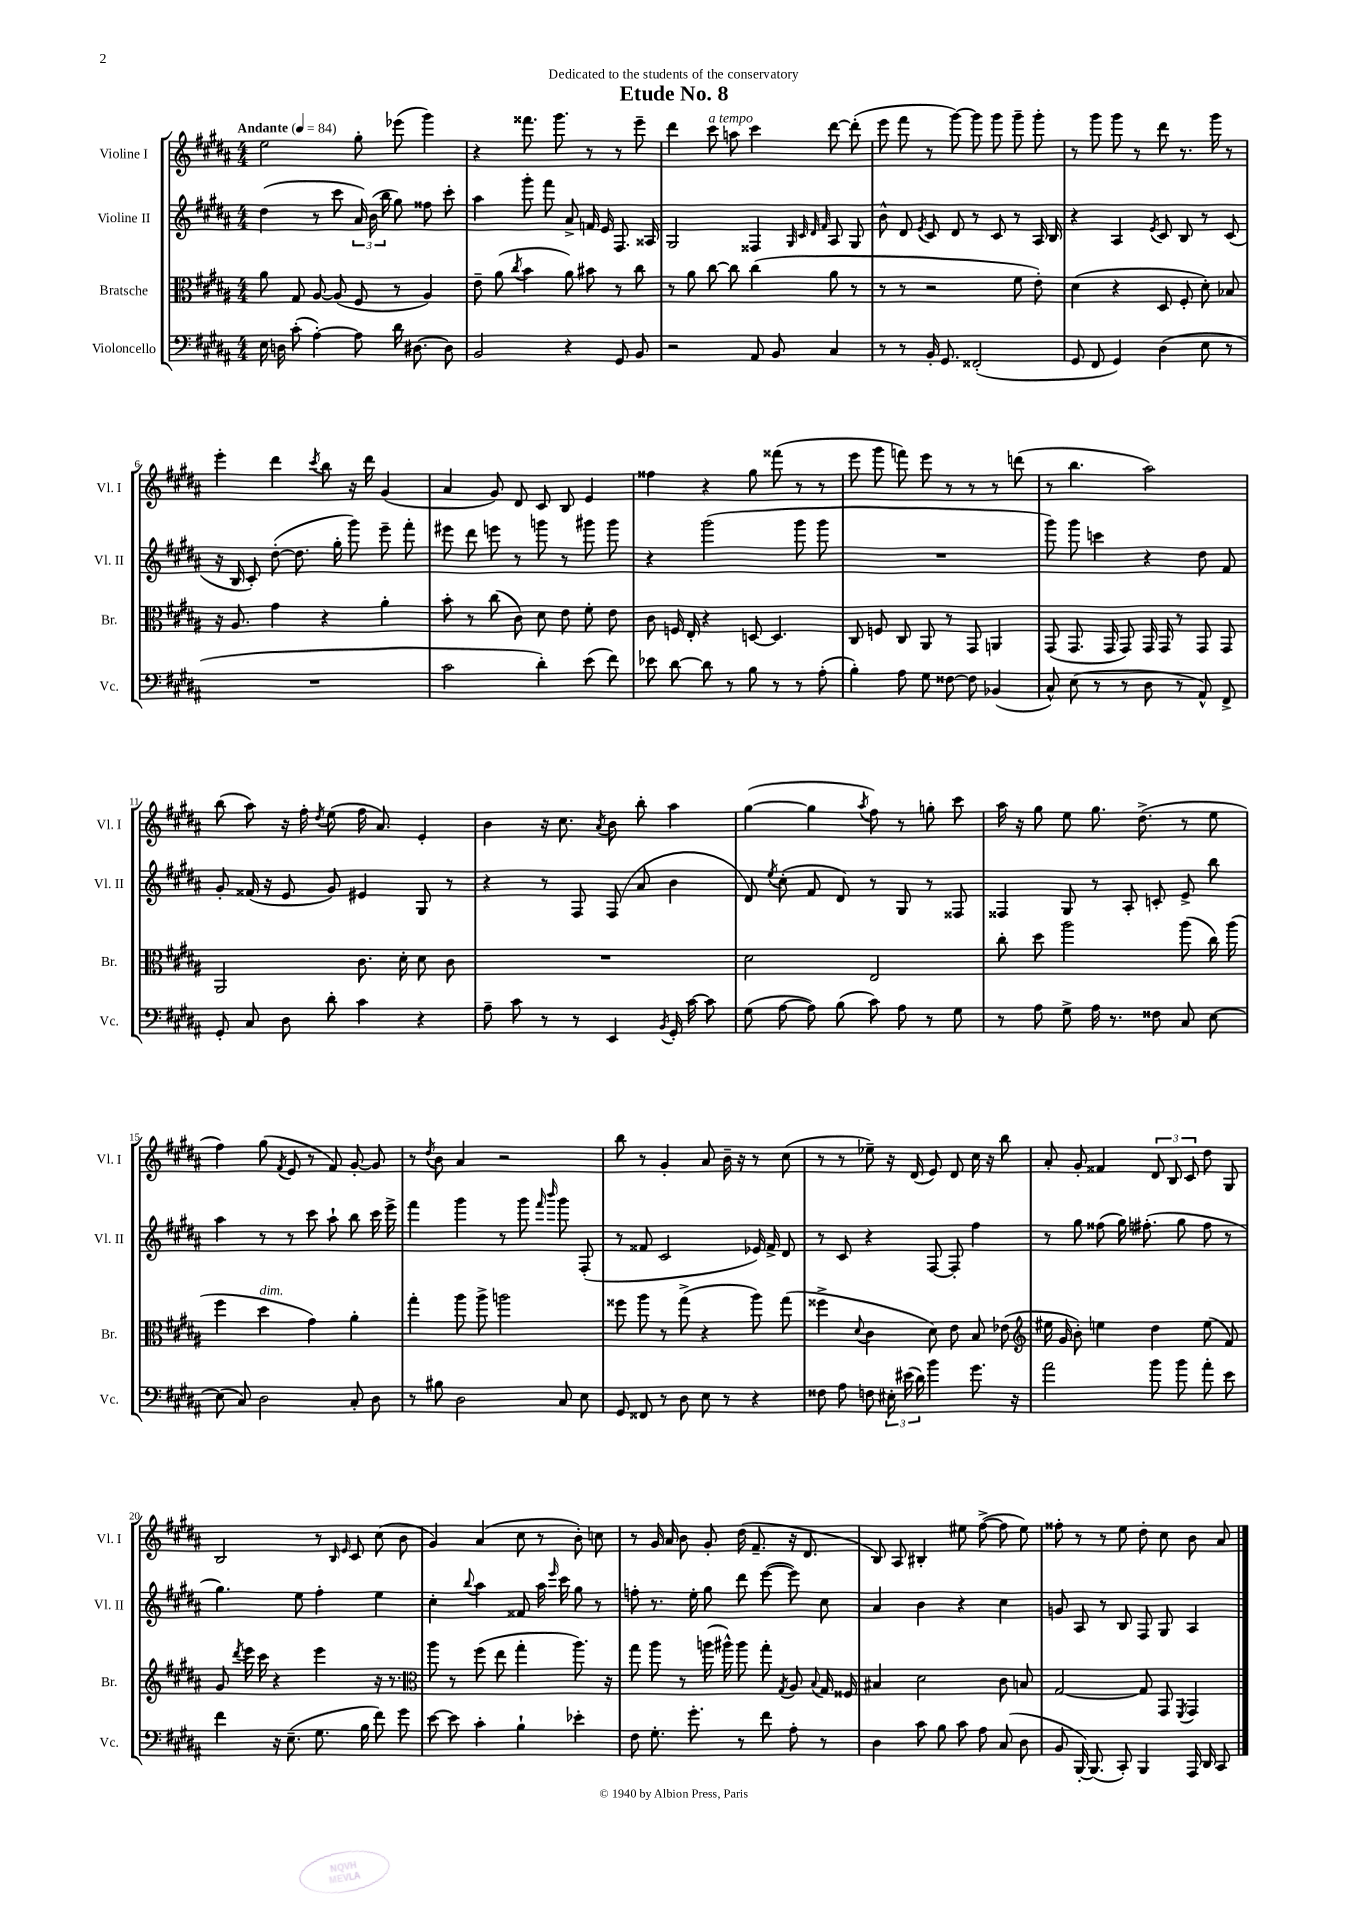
\header { title = "Etude No. 8" dedication = "Dedicated to the students of the conservatory" }
<<
\new StaffGroup <<
\new Staff = "s0" \with { instrumentName = "Violine I" shortInstrumentName = "Vl. I" } {
    \clef treble \key b \major \numericTimeSignature \time 4/4 \tempo "Andante" 4 = 84
    \autoBeamOff e''2 gis''8-. ees'''8( gis'''4) |
    r4 fisis'''8. gis'''8. r8 r8 e'''8-- |
    dis'''4 cis'''8^\markup { \italic "a tempo" } a''8 cis'''4 dis'''8~ dis'''8-.( |
    e'''8 fis'''8 r8 gis'''8~) gis'''8 gis'''8 gis'''8-- gis'''8-. |
    r8 gis'''8 gis'''8 r8 dis'''8 r8. gis'''16 r8 |
    e'''4-. dis'''4 \acciaccatura { cis'''8 } b''8 r16 dis'''16 gis'4( |
    ais'4 gis'8) dis'8 cis'8 b8 e'4 |
    fisis''4 r4 gis''8 fisis'''8( r8 r8 |
    e'''8 gis'''8 f'''8) e'''8 r8 r8 r8 d'''8( |
    r8 b''4. ais''2) |
    b''8( ais''8) r16 fis''16-. \acciaccatura { dis''8 } e''8( fis''16 ais'8.) e'4-. |
    b'4 r16 cis''8. \acciaccatura { ais'8 } b'8 b''8-. ais''4 |
    gis''4~( gis''4 \acciaccatura { ais''8 } fis''8) r8 g''8-. cis'''8 |
    ais''16 r16 gis''8 e''8 gis''8. dis''8.->( r8 e''8 |
    fis''4) gis''8( \acciaccatura { fis'8 } e'8 r8 fis'8) gis'8~-. gis'8 |
    r8 \acciaccatura { dis''8 } b'8 ais'4 r2 |
    b''8 r8 gis'4-. ais'8 b'16-- r16 r8 cis''8( |
    r8 r8 ees''8--) r16 dis'16( e'8) dis'8 cis''16 r16 b''8 |
    ais'8-. gis'8-. fisis'4 \tuplet 3/2 { dis'8 b8 cis'8 } dis''8 gis8 |
    b2 r8 \grace { b16 e'16 } cis'8 cis''8( b'8 |
    gis'4) ais'4( cis''8 r8 b'8-.) c''8 |
    r8 gis'16 ais'16 b'8 gis'8-. dis''16( fis'8.-- r16 dis'8. |
    b8) ais8 bis4-. eis''8 fis''8~->( fis''8 eis''8) |
    fisis''8-. r8 r8 e''8 dis''8-. cis''8 b'8 ais'8 \bar "|." |
}
\new Staff = "s1" \with { instrumentName = "Violine II" shortInstrumentName = "Vl. II" } {
    \clef treble \key b \major \numericTimeSignature \time 4/4
    \autoBeamOff dis''4( r8 cis'''8 \tuplet 3/2 { ais'16) b'16( b''16 } gis''8) fisis''8 cis'''8-. |
    ais''4 gis'''8-. fis'''8 ais'8-> f'16 e'16 fis8. aisis16 |
    gis2 fisis4 \grace { gis32 cis'32 dis'32 fis'32 } ais8 gis8 |
    b'8-^ dis'8 \acciaccatura { e'8 } cis'8 dis'8 r8 cis'8 r8 ais16 b16 |
    r4 ais4 \acciaccatura { e'8 } cis'8 b8 r8 cis'8( |
    r16 b16 cis'8-.) dis''8~-.( dis''8. gis''16-. gis'''8) e'''8-- fis'''8-. |
    eis'''8 dis'''8 e'''8 r8 g'''8 r8 gis'''8 gis'''8 |
    r4 gis'''2( gis'''8 gis'''8 |
    R1 |
    gis'''8) gis'''8 c'''4 r4 dis''8 fis'8 |
    gis'8-. fisis'16( r16 e'8 gis'8) eis'4 gis8 r8 |
    r4 r8 fis8 fis8( ais'8 b'4 |
    dis'8) \acciaccatura { e''8 } cis''8-.( fis'8 dis'8) r8 gis8 r8 fisis8 |
    fisis4 gis8 r8 ais8-. c'8-. e'8-> b''8 |
    ais''4 r8 r8 cis'''8 ais''8-! b''8 cis'''16 e'''16-> |
    fis'''4 gis'''4 r8 gis'''8 \grace { fis'''16 b'''16 } gis'''8 fis8-.( |
    r8 fisis'8 cis'2 ees'16) fisis'16-> dis'8 |
    r8 cis'8 r4 fis8~ fis8-. fis''4 |
    r8 gis''8 fisis''8( gis''16) fis''8.-.( gis''8 fis''8 r8 |
    gis''4.) e''8 fis''4-. e''4 |
    cis''4-. \appoggiatura { b''8 } ais''4 fisis'8 ais''16 \grace { e'''16 } cis'''16 gis''8 r8 |
    f''8-. r8. e''16-. gis''8 dis'''8 e'''8~( e'''8) cis''8 |
    ais'4 b'4 r4 cis''4 |
    g'8 ais8 r8 b8 fis8 gis8 ais4 \bar "|." |
}
\new Staff = "s2" \with { instrumentName = "Bratsche" shortInstrumentName = "Br." } {
    \clef alto \key b \major \numericTimeSignature \time 4/4
    \autoBeamOff ais'8 gis8 ais8~ ais8( fis8 r8 ais4) |
    e'8-- ais'8( \acciaccatura { cis''8 } b'4 ais'8) bis'8 r8 cis''8 |
    r8 ais'8 cis''8~ cis''8 cis''4( ais'8 r8 |
    r8 r8 r2 fis'8 e'8-.) |
    dis'4( r4 dis8 fis8-. dis'8-.) bes8 |
    r16 ais8. gis'4 r4 ais'4-. |
    b'8-. r8 cis''8( cis'8) dis'8 e'8 fis'8-. e'8 |
    cis'8 f16 e16-. r4 d8~ d4. |
    cis8 f8 cis8 ais,8 r8 gis,8 a,4 |
    gis,8( gis,8. gis,16 gis,8) gis,16 gis,16 r8 gis,8 gis,8 |
    ais,2 cis'8. dis'16-. dis'8 cis'8 |
    R1 |
    dis'2 e2 |
    cis''8-. dis''8 ais''2 ais''8( cis''16) ais''16( |
    fis''4 dis''4^\markup { \italic "dim." } gis'4) ais'4-. |
    gis''4-. ais''8 ais''8-> a''2 |
    fisis''8 ais''8 r8 gis''8->( r4 ais''8) gis''8( |
    fisis''4-> \appoggiatura { dis'8 } cis'4 dis'8) e'8 b8 ees'8( |
    \clef treble eis''16 gis'16 b'8-.) e''4 dis''4 e''8( fis'8) |
    gis'8 \acciaccatura { dis'''8 } e'''16 cis'''16 r4 e'''4 r16 r8. |
    \clef alto ais''8 r8 fis''8( e''8 gis''4-. ais''8.) r16 |
    gis''8 ais''8 r8 a''16( ais''16-^) ais''8 gis''8-. \acciaccatura { gis8 } ais8 \appoggiatura { b8 } gis16 fisis16 |
    bis4 dis'2 cis'8 b8 |
    gis2~ gis8 gis,8 \acciaccatura { fis,8 } gis,4 \bar "|." |
}
\new Staff = "s3" \with { instrumentName = "Violoncello" shortInstrumentName = "Vc." } {
    \clef bass \key b \major \numericTimeSignature \time 4/4
    \autoBeamOff e16 d16 cis'8-.( ais4~-.) ais8 dis'16 dis8.~ dis8 |
    b,2 r4 gis,8 b,8 |
    r2 ais,8 b,8 cis4 |
    r8 r8 b,16-. gis,8. fisis,2-.( |
    gis,8 fis,8 gis,4) dis4( e8 r8 |
    R1 |
    cis'2 dis'4-.) e'8( fis'8) |
    ees'8 dis'8~ dis'8 r8 b8 r8 r8 ais8-.( |
    b4-.) ais8 gis8 fisis8~ fisis8 bes,4( |
    cis8-^) e8( r8 r8 dis8 r8 ais,8-^) fis,8-> |
    gis,8-. cis8 dis8 dis'8-. cis'4 r4 |
    ais8-- cis'8 r8 r8 e,4 \acciaccatura { b,8 } gis,16-. cis'16~ cis'8 |
    gis8( ais8~ ais8) b8( cis'8) ais8 r8 gis8 |
    r8 ais8 gis8-> ais16 r8. fisis8 cis8 e8~ |
    e8( cis8) dis2 cis8-. dis8 |
    r8 bis8 dis2 cis8 e8 |
    gis,8 fisis,8 r8 dis8 e8 r8 r4 |
    fisis8 ais8 f8 \tuplet 3/2 { eis16-. eis'16( dis'16) } b'4 gis'8. r16 |
    ais'2 b'8 b'8 ais'8-. e'8 |
    fis'4 r16 e8.--( gis8. b16 fis'8) gis'8 |
    e'8~ e'8 cis'4-. b4-! ees'4-. |
    fis8 gis8.-. gis'8.-. r8 fis'8 ais8-. r8 |
    dis4 cis'8 b8 cis'8 ais8 cis8( dis8 |
    b,8 b,,16~-.) b,,8.( cis,8-.) b,,4 ais,,16 dis,16 cis,8 \bar "|." |
}
>>
>>
